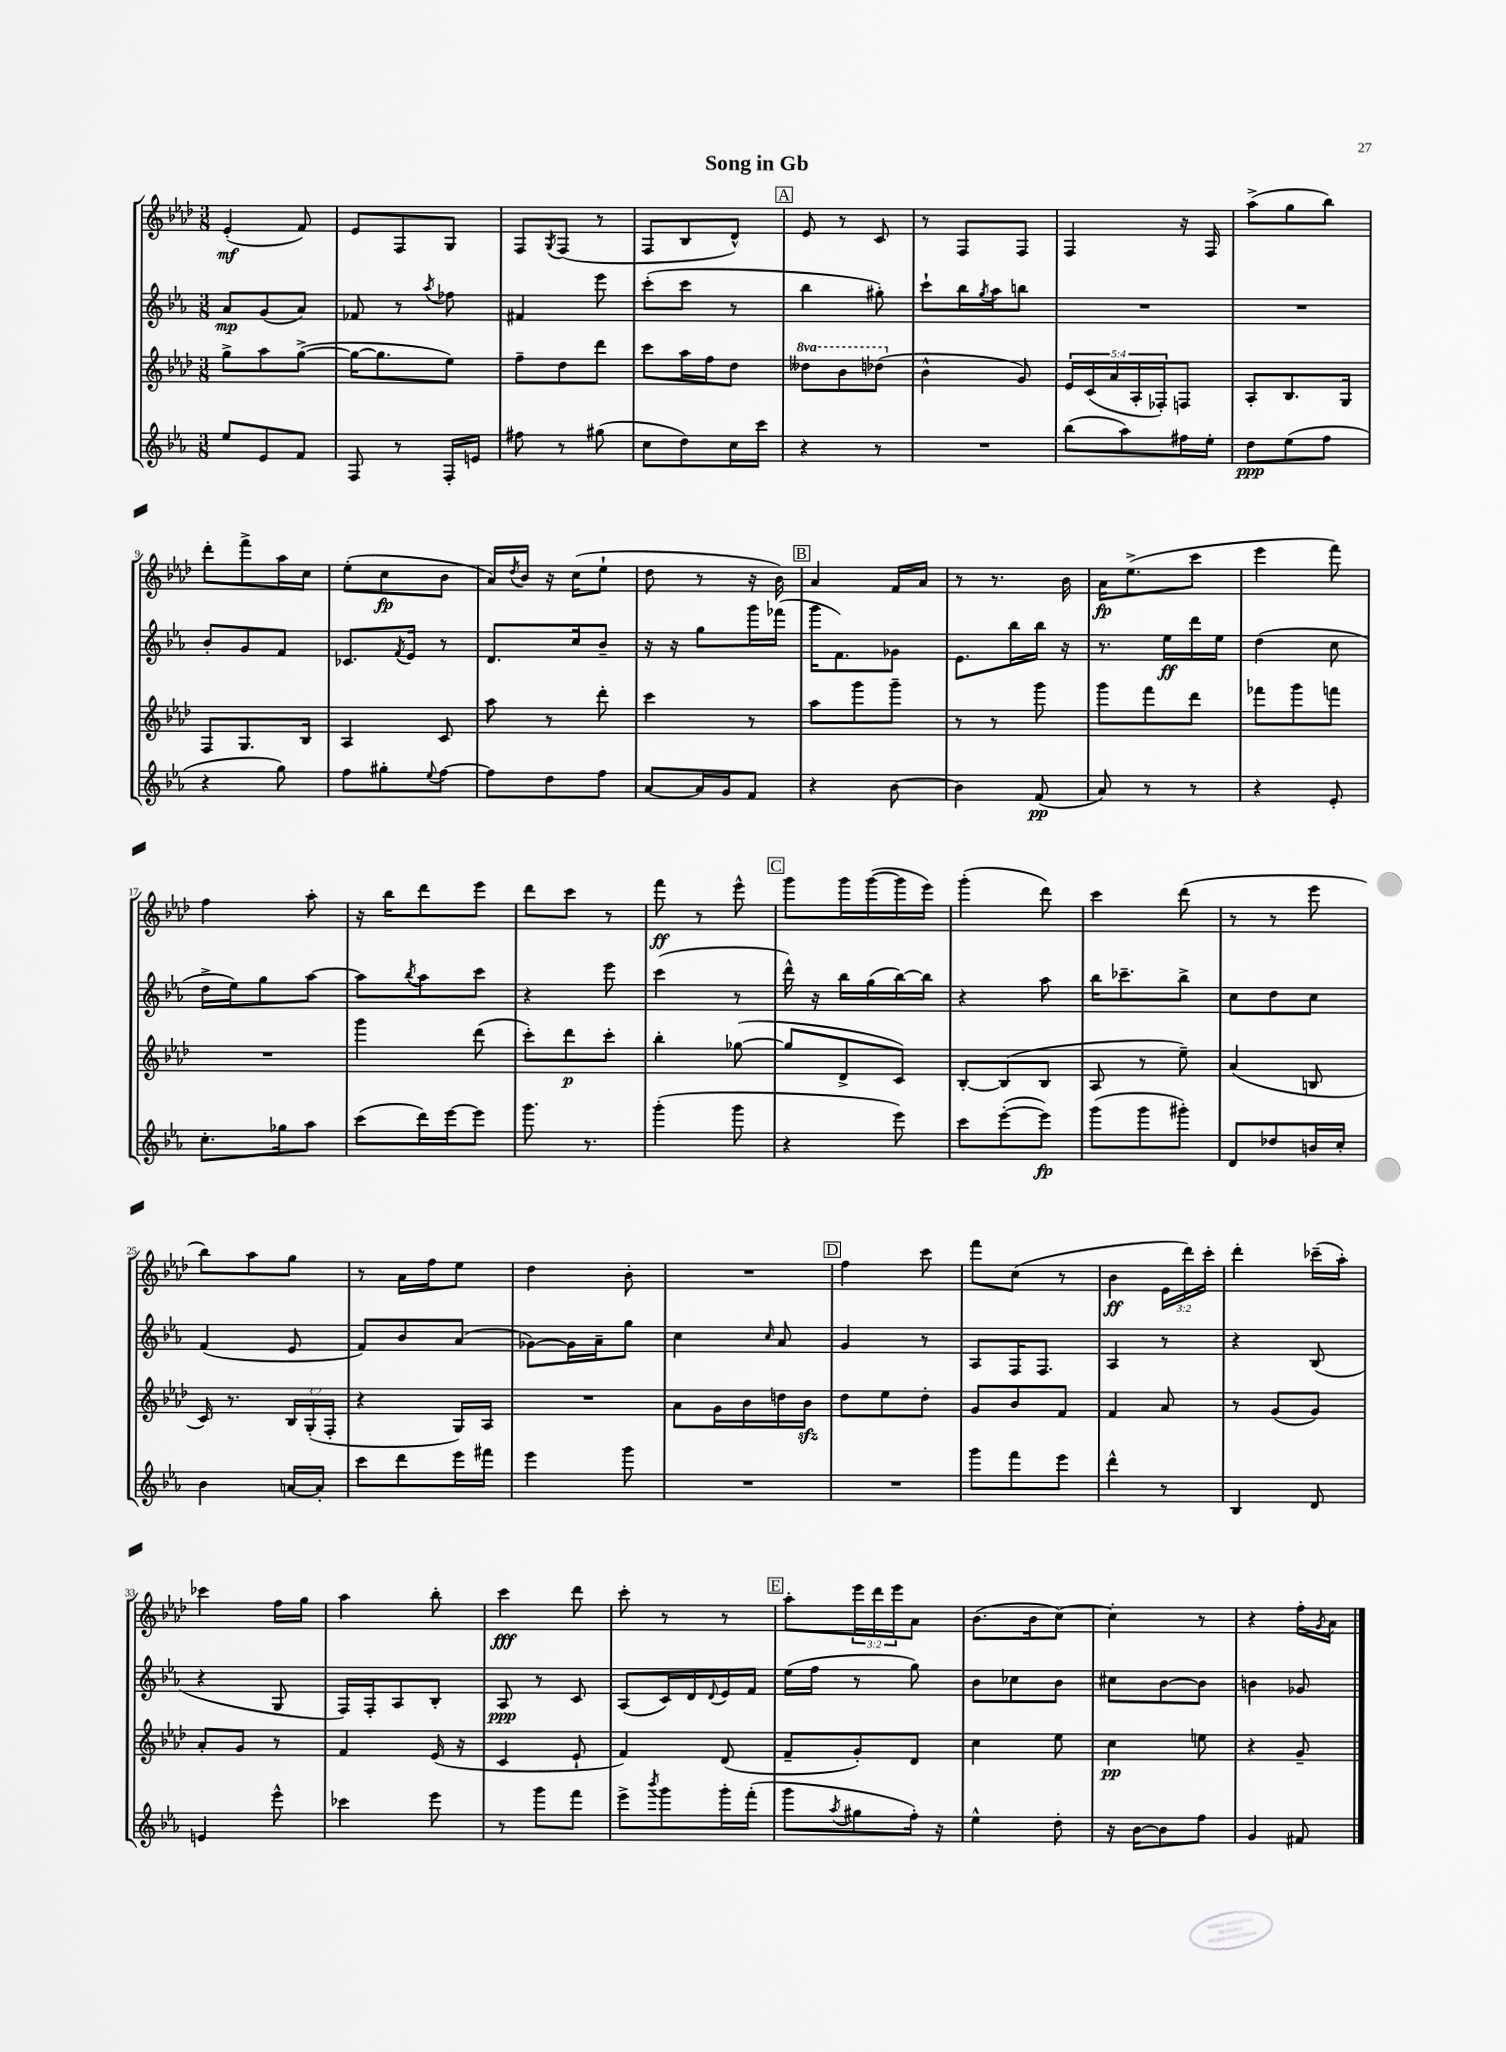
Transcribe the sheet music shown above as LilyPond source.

\header { title = "Song in Gb" }
<<
\new StaffGroup <<
\new Staff = "s0" {
    \clef treble \key aes \major \numericTimeSignature \time 3/8 \override Staff.TupletNumber.text = #tuplet-number::calc-fraction-text
    ees'4-.\mf( f'8) |
    ees'8 f8 g8 |
    f8 \acciaccatura { g8 } f8( r8 |
    f8 bes8 des'8-^) |
    \mark \markup { \box "A" } ees'8 r8 c'8 |
    r8 f8 f8 |
    f4 r16 f16 |
    aes''8->( g''8 bes''8) |
    des'''8-. f'''8-> aes''16 c''16 |
    ees''8-.( c''8\fp bes'8 |
    aes'16) \acciaccatura { des''8 } bes'16 r16 c''16( ees''8-! |
    des''8 r8 r16 bes'16) |
    \mark \markup { \box "B" } aes'4 f'16 aes'16 |
    r8 r8. bes'16 |
    aes'16\fp ees''8.->( c'''8 |
    ees'''4 f'''8) |
    f''4 aes''8-. |
    r16 bes''16 des'''8 ees'''8 |
    des'''8 c'''8 r8 |
    f'''8\ff r8 ees'''8-^ |
    \mark \markup { \box "C" } g'''8 g'''16 g'''16~( g'''16 ees'''16) |
    g'''4-.( des'''8) |
    c'''4 des'''8( |
    r8 r8 ees'''8 |
    bes''8) aes''8 g''8 |
    r8 aes'16 f''16 ees''8 |
    des''4 bes'8-. |
    R4. |
    \mark \markup { \box "D" } f''4 c'''8 |
    f'''8 c''8( r8 |
    bes'4\ff \tuplet 3/2 { ees'16 des'''16) c'''16-. } |
    des'''4-. ces'''16--( aes''16-.) |
    ces'''4 f''16 g''16 |
    aes''4 bes''8-. |
    c'''4\fff des'''8 |
    c'''8-. r8 r8 |
    \mark \markup { \box "E" } aes''8-. \tuplet 3/2 { ees'''16 des'''16 ees'''16 } aes'8 |
    bes'8.( bes'16 c''8~) |
    c''4-. r8 |
    r4 f''16-. \acciaccatura { g'8 } aes'16 \bar "|." |
}
\new Staff = "s1" {
    \clef treble \key ees \major \numericTimeSignature \time 3/8
    aes'8\mp g'8( aes'8) |
    fes'8 r8 \acciaccatura { aes''8 } fes''8 |
    fis'4 ees'''8 |
    c'''8-.( c'''8 r8 |
    \mark \markup { \box "A" } bes''4 gis''8-.) |
    c'''8-! bes''16 \acciaccatura { g''8 } aes''16 b''8 |
    R4. |
    R4. |
    bes'8-. g'8 f'8 |
    ces'8. \acciaccatura { f'8 } ees'16 r8 |
    d'8. c''16 bes'8-- |
    r16 r16 g''8 g'''16 fes'''16( |
    \mark \markup { \box "B" } g'''16 f'8.) ges'8 |
    ees'8. bes''16 bes''16 r16 |
    r8. ees''16\ff d'''16 ees''16 |
    d''4( c''8 |
    d''16-> ees''16) g''8 aes''8~ |
    aes''8 \acciaccatura { bes''8 } aes''8 c'''8 |
    r4 ees'''8 |
    c'''4( r8 |
    \mark \markup { \box "C" } d'''16-^) r16 bes''16 g''16( bes''16~) bes''16 |
    r4 aes''8 |
    bes''16 ces'''8.-- bes''8-> |
    c''8 d''8 c''8 |
    f'4( ees'8 |
    f'8) bes'8 aes'8( |
    ges'8~) ges'16 aes'16-- g''8 |
    c''4 \grace { c''16 } aes'8 |
    \mark \markup { \box "D" } g'4 r8 |
    aes8 f16 f8. |
    aes4 r8 |
    r4 bes8( |
    r4 g8 |
    f16) f16-. aes8 bes8-. |
    aes8\ppp r8 c'8 |
    aes8( c'16) d'16 \appoggiatura { d'8 } ees'16 f'16 |
    \mark \markup { \box "E" } ees''16( f''16 r8 g''8) |
    bes'8 ces''8 bes'8 |
    cis''8 bes'8~ bes'8 |
    b'4 ges'8 \bar "|." |
}
\new Staff = "s2" {
    \clef treble \key aes \major \numericTimeSignature \time 3/8 \override Staff.TupletNumber.text = #tuplet-number::calc-fraction-text \set Staff.ottavationMarkups = #ottavation-simple-ordinals
    g''8-> aes''8 g''8~->( |
    g''16~ g''8. ees''8) |
    f''8-- des''8 des'''8 |
    c'''8 aes''16 f''16 des''8 |
    \mark \markup { \box "A" } \ottava #1 deses'''8 bes''8 des'''8( \ottava #0 |
    bes'4-^ g'8) |
    \tuplet 5/4 { ees'16 c'16( aes'16 aes16-. fes16-.) } f8 |
    aes8-. bes8. g16 |
    f8 g8. bes16 |
    aes4 c'8 |
    aes''8 r8 des'''8-. |
    c'''4 r8 |
    \mark \markup { \box "B" } aes''8 g'''8 g'''8-- |
    r8 r8 g'''8 |
    g'''8 f'''8 des'''8 |
    fes'''8 g'''8 f'''8 |
    R4. |
    g'''4 des'''8( |
    c'''8-.) des'''8\p c'''8-. |
    bes''4-. ges''8~( |
    \mark \markup { \box "C" } ges''8 des'8-> c'8) |
    bes8~-. bes8( bes8 |
    aes8 r8 ees''8--) |
    aes'4( b8 |
    c'16) r8. \tuplet 3/2 { bes16 g16-.( f16-. } |
    r4 g16) aes16 |
    R4. |
    aes'8 g'16 bes'16 d''16 bes'16\sfz |
    \mark \markup { \box "D" } des''8 ees''8 des''8-. |
    g'8 bes'8 f'8 |
    f'4 aes'8 |
    r8 g'8( g'8) |
    aes'8-. g'8 r8 |
    f'4 ees'16( r16 |
    c'4 ees'8-! |
    f'4) des'8( |
    \mark \markup { \box "E" } f'8-- g'8-.) des'8 |
    c''4 ees''8 |
    c''4\pp e''8 |
    r4 g'8-- \bar "|." |
}
\new Staff = "s3" {
    \clef treble \key ees \major \numericTimeSignature \time 3/8
    ees''8 ees'8 f'8 |
    f8 r8 f16-. e'16 |
    fis''8 r8 gis''8( |
    c''8 d''8) c''16 c'''16 |
    \mark \markup { \box "A" } r4 r8 |
    R4. |
    bes''8( aes''8) fis''16 ees''16-. |
    d''8\ppp ees''8( f''8 |
    r4 g''8) |
    f''8 gis''8-. \appoggiatura { ees''8 } f''8~ |
    f''8 d''8 f''8 |
    aes'8~ aes'16 g'16 f'8 |
    \mark \markup { \box "B" } r4 bes'8~ |
    bes'4 f'8\pp( |
    aes'8) r8 r8 |
    r4 ees'8-. |
    c''8.-. ges''16 aes''8 |
    c'''8( d'''16) ees'''16~ ees'''8 |
    g'''8. r8. |
    g'''4-.( g'''8 |
    \mark \markup { \box "C" } r4 ees'''8) |
    c'''8 ees'''8~-.( ees'''8\fp) |
    g'''8( g'''8 gis'''8-.) |
    d'8 des''8 b'16 c''16-. |
    bes'4 a'16~ a'16-. |
    c'''8 d'''8 ees'''16 fis'''16 |
    ees'''4 g'''8 |
    R4. |
    \mark \markup { \box "D" } R4. |
    g'''8 f'''8 ees'''8 |
    d'''4-^ r8 |
    bes4 d'8 |
    e'4 ees'''8-^ |
    ces'''4 ees'''8 |
    r8 g'''8 f'''8 |
    ees'''8-> \acciaccatura { bes'''8 } g'''8 g'''16-. f'''16-.( |
    \mark \markup { \box "E" } g'''8 \acciaccatura { aes''8 } gis''8 f''16-.) r16 |
    ees''4-^ d''8-. |
    r16 bes'16~ bes'8 f''8 |
    g'4 fis'8 \bar "|." |
}
>>
>>
